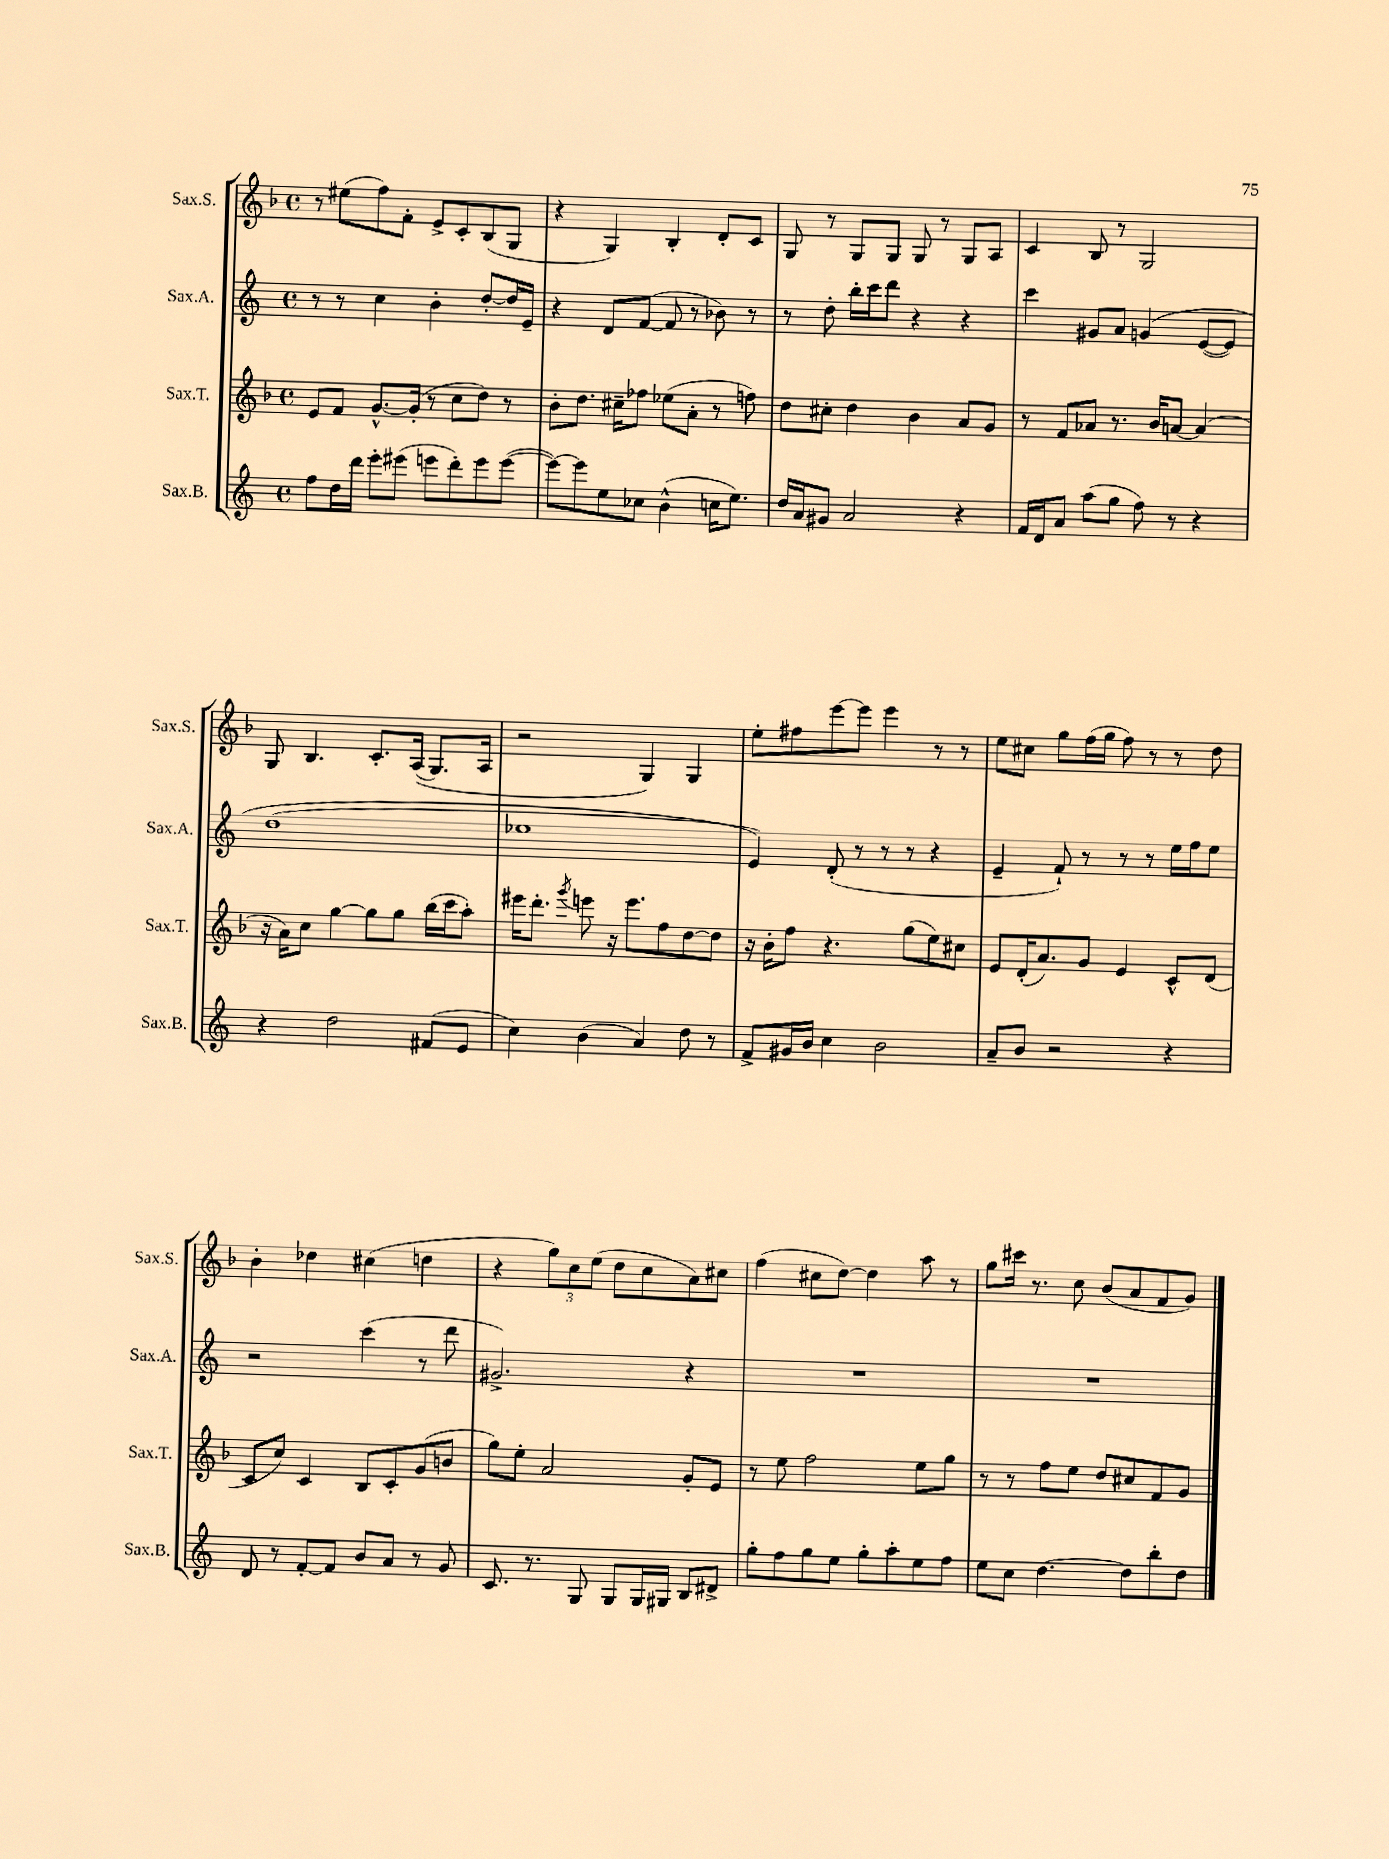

**kern	**kern	**kern	**kern
*staff4	*staff3	*staff2	*staff1
*clefG2	*clefG2	*clefG2	*clefG2
*k[]	*k[b-]	*k[]	*k[b-]
*M4/4	*M4/4	*M4/4	*M4/4
*met(c)	*met(c)	*met(c)	*met(c)
8ff\L	8e/L	8r	8r
16dd\L	8f/J	8r	(8ee#\L
16ddd\JJ	.	.	.
8eee'\L	[8.g^^/L	4cc\	8ff\)
(8eee#\J	.	.	8f'\J
.	(16g'/]Jk	.	.
8eee\L	8r	4b'\	8e^/L
8ddd'\)	8cc\L	.	8c'/
8eee\	8dd\J)	[8dd'/L	(8B-/
([8eee\J	8r	16dd/]L	8G/J
.	.	16e~/JJ	.
=	=	=	=
8eee\_L)	8b-'\L	4r	4r
8eee\]	8.dd\J	.	.
8ee\	.	8d/L	4G/)
.	16cc#~\LK	.	.
8cc-\J	8ff-\J	([8f/J	.
(4b^^\	(8ee-\L	8f/]	4B-'/
.	8a'\J	8r	.
16cc\LK	8r	8b-\)	8d'/L
8.ee\J)	.	.	.
.	8ff\)	8r	8c/J
=	=	=	=
16dd/LL	8dd\L	8r	8G/
16a/J	.	.	.
8g#/J	8cc#'\J	8dd'\	8r
2a/	4dd\	16bb'\LL	8G/L
.	.	16ccc\J	.
.	.	8ddd\J	8G/J
.	4b-\	4r	8G/
.	.	.	8r
4r	8a/L	4r	8G/L
.	8g/J	.	8A/J
=	=	=	=
16f/LL	8r	4ccc\	4c/
16d/J	.	.	.
8a/J	8f/L	.	.
(8aa\L	8a-/J	8g#/L	8B-/
8gg\J	8.r	8a/J	8r
8ff\)	.	&(4g/	2G/
.	16b-/LK	.	.
8r	[8a/J	.	.
4r	(4a/]	([8e/L	.
.	.	8e/]J)	.
=	=	=	=
4r	16r	(1dd	8G/
.	16a\LK)	.	.
.	8cc\J	.	4.B-/
2dd\	[4gg\	.	.
.	8gg\]L	.	8.c'/L
.	8gg\J	.	.
.	.	.	&((16A/Jk
(8f#/L	(16bb-\LL	.	8.G/L)
.	16ccc\J	.	.
8e/J	8aa'\J)	.	.
.	.	.	16A/Jk
=	=	=	=
4cc\)	16eee#\LK	1ee-	2r
.	8.ddd'\J	.	.
.	8qggg/	.	.
(4b\	8eee\	.	.
.	16r	.	.
.	8.eee\L	.	.
4a/)	.	.	4G/&)
.	8ff\	.	.
8dd\	[8dd\	.	4G/
8r	8dd\]J	.	.
=	=	=	=
8f^/L	16r	4e/)&)	8ee'\L
.	16b-'\LK	.	.
16g#/L	8ff\J	.	8ff#\
16b/JJ	.	.	.
4cc\	4.r	(8d'/	[8eee\
.	.	8r	8eee\]J
2b\	.	8r	4eee\
.	(8gg\L	8r	.
.	8ee\)	4r	8r
.	8cc#\J	.	8r
=	=	=	=
8a~/L	8e/L	4e~/	8ee\L
8b/J	(16d'/K	.	8cc#\J
.	8.a/)	.	.
2r	.	8f`/)	8gg\L
.	8g/J	8r	(16ff\L
.	.	.	16gg\JJ
.	4e/	8r	8ff\)
.	.	8r	8r
4r	8c^^/L	16ee\LL	8r
.	.	16ff\J	.
.	(8d/J	8ee\J	8dd\
=	=	=	=
8d/	8c/L	2r	4b-'\
8r	8cc/J)	.	.
[8f'/L	4c/	.	4dd-\
8f/]J	.	.	.
8b/L	8B-/L	(4ccc\	(4cc#\
8a/J	8c'/	.	.
8r	(8g/	8r	4dd\
8g/	8b/J	8ddd\	.
=	=	=	=
8.c/	8gg\L)	2.g#^/)	4r
.	8ee'\J	.	.
8.r	.	.	.
.	2a/	.	12gg\L)
.	.	.	12cc\
8G/	.	.	.
.	.	.	(12ee\J
8G/L	.	.	8dd\L
16G/L	.	.	8cc\
16G#/JJ	.	.	.
8B/L	8g'/L	4r	8a\)
8d#^/J	8e/J	.	8cc#\J
=	=	=	=
8gg'\L	8r	1r	(4ff\
8ff\	8ee\	.	.
8gg\	2ff\	.	8cc#\L
8ee\J	.	.	[8dd\J)
8gg'\L	.	.	4dd\]
8aa'\	.	.	.
8ee\	8ee\L	.	8aa\
8ff\J	8gg\J	.	8r
=	=	=	=
8ee\L	8r	1r	8gg\L
8cc\J	8r	.	16ccc#\Jk
.	.	.	8.r
[4.dd\	8ff\L	.	.
.	8ee\J	.	8cc\
.	8dd/L	.	(8b-/L
8dd\]L	8cc#/	.	8a/
8bb'\	8f/	.	8f/
8dd\J	8g/J	.	8g/J)
==	==	==	==
*-	*-	*-	*-
